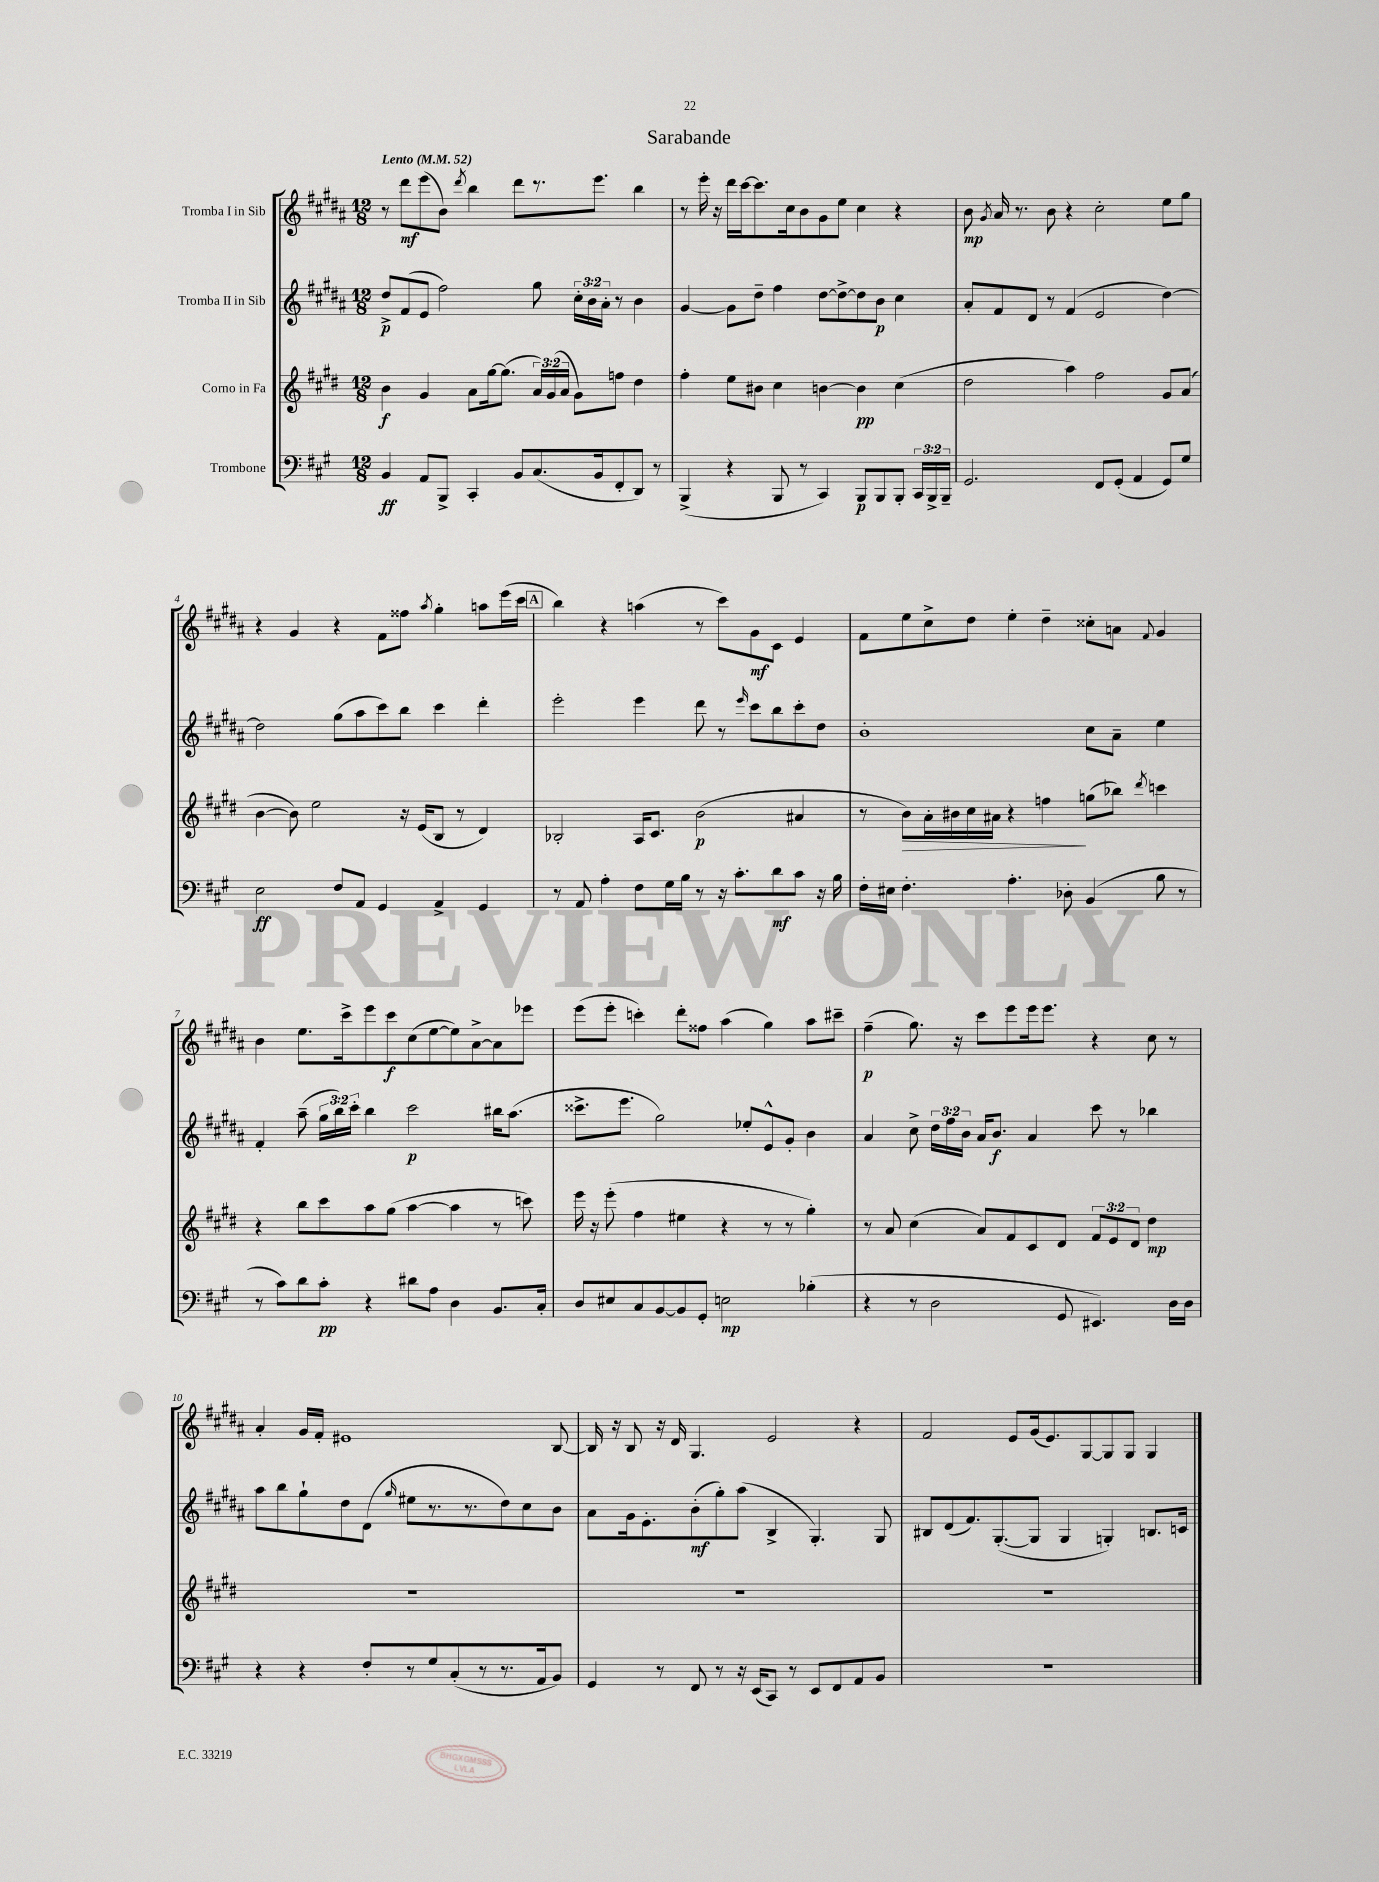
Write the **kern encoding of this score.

**kern	**dynam	**kern	**dynam	**kern	**dynam	**kern	**dynam
*part4	*part4	*part3	*part3	*part2	*part2	*part1	*part1
*staff4	*staff4	*staff3	*staff3	*staff2	*staff2	*staff1	*staff1
*I"Trombone	*	*I"Corno in Fa	*	*I"Tromba II in Sib	*	*I"Tromba I in Sib	*
*clefF4	*	*clefG2	*	*clefG2	*	*clefG2	*
*k[f#c#g#]	*	*k[f#c#g#d#]	*	*k[f#c#g#d#a#]	*	*k[f#c#g#d#a#]	*
*M12/8	*	*M12/8	*	*M12/8	*	*M12/8	*
*MM52	*	*MM52	*	*MM52	*	*MM52	*
=1	=1	=1	=1	=1	=1	=1	=1
!	!	!	!	!	!	!LO:TX:a:B:t=Lento	!
4BB/	ff	4b\	f	8dd#^/L	p	8r	.
.	.	.	.	(8f#/	.	8ddd#\L	mf
8AA/L	.	4g#/	.	8e/J	.	(8eee\	.
8BBB^/J	.	.	.	2ff#\)	.	8b\J)	.
.	.	.	.	.	.	8qddd#/	.
4CC#'/	.	8a\L	.	.	.	4bb\	.
.	.	[16gg#\k	.	.	.	.	.
.	.	(8.gg#\J]	.	.	.	.	.
8BB/L	.	.	.	.	.	8ddd#\L	.
(8.C#/	.	24a/LL)	.	8gg#\	.	8.r	.
.	.	(24g#/	.	.	.	.	.
.	.	24a/JJ	.	.	.	.	.
.	.	8g#\L)	.	24cc#'\LL	.	.	.
.	.	.	.	24b\	.	.	.
16BB/k	.	.	.	.	.	8.eee\J	.
.	.	.	.	24a#'\JJ	.	.	.
8FF#'/	.	8ffn\J	.	8r	.	.	.
8DD/J)	.	4dd#\	.	4b\	.	4bb\	.
8r	.	.	.	.	.	.	.
=2	=2	=2	=2	=2	=2	=2	=2
(4BBB^/	.	4ff#'\	.	[4g#/	.	8r	.
.	.	.	.	.	.	16eee'\	.
.	.	.	.	.	.	16r	.
4r	.	8ee\L	.	8g#\L]	.	16ddd#\LL	.
.	.	.	.	.	.	[16ccc#\J	.
.	.	8b#X\J	.	8dd#~\J	.	8.ccc#\]	.
8BBB/	.	4cc#\	.	4ff#\	.	.	.
.	.	.	.	.	.	16cc#\k	.
8r	.	.	.	.	.	8b\	.
4CC#/)	.	[4bn\	.	[8dd#\L	.	8g#\	.
.	.	.	.	8dd#^\_	.	8ee\J	.
8BBB/L	p	4b\]	pp	8dd#\]	.	4cc#\	.
8BBB/	.	.	.	8b\J	p	.	.
8BBB'/J	.	(4cc#\	.	4cc#\	.	4r	.
24CC#/LL	.	.	.	.	.	.	.
24BBB^/	.	.	.	.	.	.	.
24BBB~/JJ	.	.	.	.	.	.	.
=3	=3	=3	=3	=3	=3	=3	=3
2.GG#/	.	2dd#\	.	8a#'/L	.	8b\	mp
.	.	.	.	.	.	8qg#/	.
.	.	.	.	8f#/	.	16a#/	.
.	.	.	.	.	.	8.r	.
.	.	.	.	8d#/J	.	.	.
.	.	.	.	8r	.	8b\	.
.	.	4aa\)	.	(4f#/	.	4r	.
8FF#/L	.	2ff#\	.	2e/	.	2cc#'\	.
(8GG#'/J	.	.	.	.	.	.	.
4AA/	.	.	.	.	.	.	.
8GG#/L)	.	8g#/L	.	[4dd#\)	.	8ee\L	.
8G#/J	.	(8a/J	.	.	.	8gg#\J	.
!!LO:LB:g=z
=4	=4	=4	=4	=4	=4	=4	=4
2E\	ff	[4b\	.	2dd#\]	.	4r	.
.	.	8b\])	.	.	.	4g#/	.
.	.	2ee\	.	.	.	.	.
8F#/L	.	.	.	(8gg#\L	.	4r	.
8AA/J	.	.	.	8aa#\	.	.	.
4GG#/	.	.	.	8ccc#\)	.	8f#\L	.
.	.	16r	.	8bb\J	.	8ff##X\J	.
.	.	(16e/KL	.	.	.	.	.
.	.	.	.	.	.	8qaa#/	.
4AA^/	.	8B/J	.	4ccc#\	.	4gg#'\	.
.	.	8r	.	.	.	.	.
4GG#/	.	4d#/)	.	4ddd#'\	.	8aan\L	.
.	.	.	.	.	.	(16eee\L	.
.	.	.	.	.	.	16ccc#\JJ	.
!!LO:REH:place=s1:t=A
=5	=5	=5	=5	=5	=5	=5	=5
8r	.	2B-X'/	.	2eee'\	.	4bb\)	.
8AA/	.	.	.	.	.	.	.
4A'\	.	.	.	.	.	4r	.
8F#\L	.	16A/KL	.	4eee\	.	(4aan\	.
.	.	8.c#/J	.	.	.	.	.
16G#\L	.	.	.	.	.	.	.
16B\JJ	.	.	.	.	.	.	.
8r	.	(2b\	p	8ddd#\	.	8r	.
16r	.	.	.	8r	.	8ccc#\L)	.
8.c#'\L	.	.	.	.	.	.	.
.	.	.	.	16qqeee/	.	.	.
.	.	.	.	8ccc#\L	.	8g#\	mf
8d\	mf	.	.	8bb\	.	8c#\J	.
8c#\J	.	4a#X/	.	8ccc#'\	.	4e/	.
16r	.	.	.	8dd#\J	.	.	.
16B\	.	.	.	.	.	.	.
=6	=6	=6	=6	=6	=6	=6	=6
16F#'\LL	.	8r	.	1b'	.	8f#\L	.
16E#X\JJ	.	.	.	.	.	.	.
!	!	!	!LO:HP:b	!	!	!	!
4.F#'\	.	8b\L)	>	.	.	8ee\	.
.	.	16a'\L	.	.	.	8cc#^\	.
.	.	16b#X\	.	.	.	.	.
.	.	16cc#\	.	.	.	8dd#\J	.
.	.	16a#X\JJ	.	.	.	.	.
4.A'\	.	4r	.	.	.	4ee'\	.
.	.	4ffn\	.	.	.	4dd#~\	.
8D-X'\	.	.	.	.	.	.	.
(4BB/	.	(8ggn\L	]	8cc#\L	.	8cc##X'\L	.
.	.	8bb-X\J)	.	8a#~\J	.	8an\J	.
.	.	8qddd#/	.	.	.	8qqf#/	.
8B\	.	4cccn\	.	4ee\	.	4g#/	.
8r	.	.	.	.	.	.	.
!!LO:LB:g=z
=7	=7	=7	=7	=7	=7	=7	=7
8r	.	4r	.	4f#'/	.	4b\	.
8c#\L)	.	.	.	.	.	.	.
8d\	.	8bb\L	.	(8aa#~\	.	8.ee\L	.
8c#'\J	pp	8ccc#\	.	24gg#\LL	.	.	.
.	.	.	.	24bb\)	.	.	.
.	.	.	.	.	.	16ccc#^\k	.
.	.	.	.	24ccc#'\JJ	.	.	.
4r	.	8aa\	.	4bb\	.	8eee\	.
.	.	(8gg#\J	.	.	.	8ccc#\	f
8d#X\L	.	[4aa\	.	2ccc#\	p	(8cc#\	.
8A\J	.	.	.	.	.	[8ee\	.
4D\	.	4aa\]	.	.	.	8ee\])	.
.	.	.	.	.	.	[8a#^\	.
8.BB/L	.	8r	.	16bb#X\KL	.	8a#\]	.
.	.	.	.	(8.aa#\J	.	.	.
.	.	8cccn\)	.	.	.	8eee-X\J	.
16C#'/Jk	.	.	.	.	.	.	.
=8	=8	=8	=8	=8	=8	=8	=8
8D/L	.	16eee\	.	8.ccc##X^\L	.	(8eee\L	.
.	.	16r	.	.	.	.	.
8E#X/	.	(8eee'\	.	.	.	8eee'\J	.
.	.	.	.	8.eee\J	.	.	.
8C#/	.	4ff#\	.	.	.	4cccn'\)	.
[8BB/	.	.	.	2gg#\)	.	.	.
8BB/]	.	4ee#X\	.	.	.	8ddd#'\L	.
8GG#'/J	.	.	.	.	.	8ff##X\J	.
2En\	mp	4r	.	.	.	(4aa#\	.
.	.	.	.	8ee-X'/L	.	.	.
.	.	8r	.	8e^^/	.	4gg#\)	.
.	.	8r	.	8g#'/J	.	.	.
(4B-X'\	.	4gg#'\)	.	4b\	.	8aa#\L	.
.	.	.	.	.	.	8ccc#X~\J	.
=9	=9	=9	=9	=9	=9	=9	=9
4r	.	8r	.	4a#/	.	(4ff#~\	p
.	.	8a/	.	.	.	.	.
8r	.	(4cc#\	.	8cc#^\	.	8.gg#\)	.
2D\	.	.	.	24dd#\LL	.	.	.
.	.	.	.	24ff#\	.	.	.
.	.	.	.	.	.	16r	.
.	.	.	.	24b\JJ	.	.	.
.	.	8a/L)	.	16a#/KL	.	8ccc#\L	.
.	.	.	.	8.b/J	f	.	.
.	.	8f#/	.	.	.	8eee\	.
.	.	8c#/	.	4a#/	.	16eee\k	.
.	.	.	.	.	.	8.eee\J	.
8GG#/	.	8d#/J	.	.	.	.	.
4.EE#X/)	.	12f#/L	.	8ccc#\	.	4r	.
.	.	12e/	.	.	.	.	.
.	.	.	.	8r	.	.	.
.	.	12d#/J	.	.	.	.	.
.	.	4dd#\	mp	4bb-X\	.	8cc#\	.
16D\LL	.	.	.	.	.	8r	.
16D\JJ	.	.	.	.	.	.	.
!!LO:LB:g=z
=10	=10	=10	=10	=10	=10	=10	=10
4r	.	1.r	.	8aa#\L	.	4a#'/	.
.	.	.	.	8bb\	.	.	.
4r	.	.	.	8gg#`\	.	16g#/LL	.
.	.	.	.	.	.	16f#'/JJ	.
.	.	.	.	8dd#\	.	1e#X	.
8F#'/L	.	.	.	(8d#\J	.	.	.
.	.	.	.	16qqgg#/	.	.	.
8r	.	.	.	8ee#X\L	.	.	.
8G#/	.	.	.	8.r	.	.	.
(8C#'/	.	.	.	.	.	.	.
.	.	.	.	8.r	.	.	.
8r	.	.	.	.	.	.	.
8.r	.	.	.	8dd#\)	.	.	.
.	.	.	.	8cc#\	.	.	.
16AA/k	.	.	.	.	.	.	.
8BB/J)	.	.	.	8b\J	.	[8B/	.
=11	=11	=11	=11	=11	=11	=11	=11
4GG#/	.	1.r	.	8a#\L	.	16B/]	.
.	.	.	.	.	.	16r	.
.	.	.	.	16g#\k	.	8B/	.
.	.	.	.	8.e'\	.	.	.
8r	.	.	.	.	.	16r	.
.	.	.	.	.	.	16d#/	.
8FF#/	.	.	.	(8b'\	mf	4.G#/	.
8r	.	.	.	8gg#'\)	.	.	.
16r	.	.	.	(8aa#\J	.	.	.
(16EE/KL	.	.	.	.	.	.	.
8CC#/J)	.	.	.	4B^/	.	2e/	.
8r	.	.	.	.	.	.	.
8EE/L	.	.	.	4.G#'/)	.	.	.
8FF#/	.	.	.	.	.	.	.
8AA/	.	.	.	.	.	4r	.
8BB/J	.	.	.	8G#/	.	.	.
=12	=12	=12	=12	=12	=12	=12	=12
1.r	.	1.r	.	8B#X/L	.	2f#/	.
.	.	.	.	(8d#/	.	.	.
.	.	.	.	8.f#/)	.	.	.
.	.	.	.	([8.G#'/	.	.	.
.	.	.	.	.	.	8e/L	.
.	.	.	.	8G#/J]	.	(16g#/k	.
.	.	.	.	.	.	8.e/)	.
.	.	.	.	4G#/	.	.	.
.	.	.	.	.	.	[8G#/	.
.	.	.	.	4Gn'/)	.	8G#/]	.
.	.	.	.	.	.	8G#/J	.
.	.	.	.	8.Bn/L	.	4G#/	.
.	.	.	.	16cn/Jk	.	.	.
==	==	==	==	==	==	==	==
*-	*-	*-	*-	*-	*-	*-	*-
